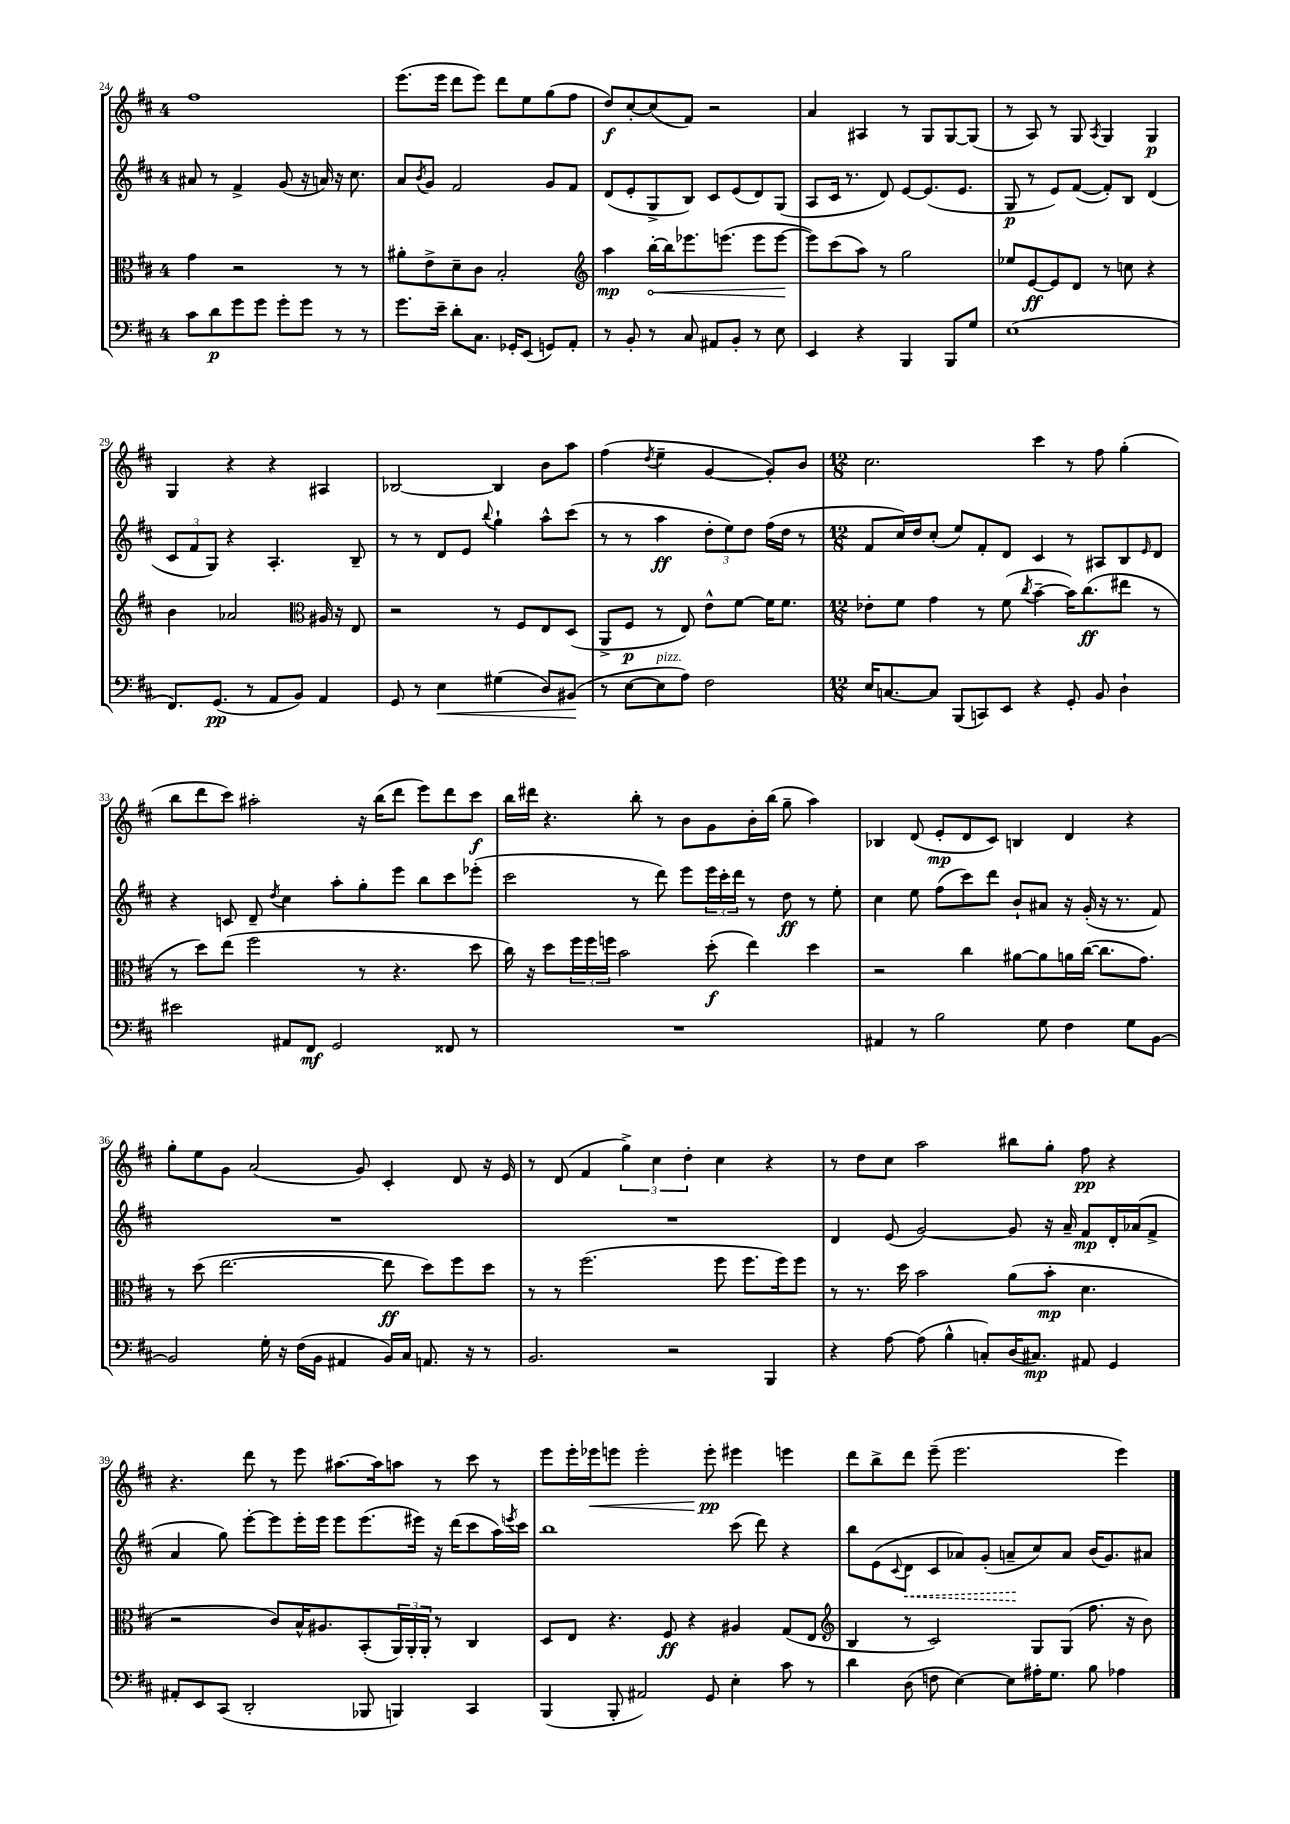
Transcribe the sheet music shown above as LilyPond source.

<<
\new StaffGroup <<
\new Staff = "s0" {
    \clef treble \key d \major \once \override Staff.TimeSignature.style = #'single-digit \time 4/4
    fis''1 |
    e'''8.( e'''16 d'''8 e'''8) d'''8 e''8 g''8( fis''8 |
    d''8\f) cis''8~-. cis''8( fis'8) r2 |
    a'4 ais4 r8 g8 g8~ g8( |
    r8 a8) r8 g8 \acciaccatura { a8 } g4 g4\p |
    g4 r4 r4 ais4 |
    bes2~ bes4 b'8 a''8 |
    fis''4( \acciaccatura { d''8 } e''4-- g'4~ g'8-.) b'8 |
    \numericTimeSignature \time 12/8 cis''2. cis'''4 r8 fis''8 g''4-.( |
    b''8 d'''8 cis'''8) ais''2-. r16 b''16( d'''8 e'''8) d'''8 cis'''8\f |
    b''16 dis'''16 r4. b''8-. r8 b'8 g'8 b'16-. b''16( g''8-- a''4) |
    bes4 d'8( e'8-.\mp d'8 cis'8) b4 d'4 r4 |
    g''8-. e''8 g'8 a'2( g'8) cis'4-. d'8 r16 e'16 |
    r8 d'8( fis'4 \tuplet 3/2 { g''4->) cis''4 d''4-. } cis''4 r4 |
    r8 d''8 cis''8 a''2 bis''8 g''8-. fis''8\pp r4 |
    r4. d'''8 r8 e'''8 ais''8.~ ais''16 a''8 r8 cis'''8 r8 |
    e'''8 e'''16-. ees'''16\< e'''8 e'''2-. e'''8-.\pp\! eis'''4 e'''4 |
    d'''8 b''8-> d'''8 e'''8--( e'''2. e'''4) \bar "|." |
}
\new Staff = "s1" {
    \clef treble \key d \major \once \override Staff.TimeSignature.style = #'single-digit \time 4/4
    ais'8 r8 fis'4-> g'8( r16 a'16) r16 cis''8. |
    a'8 \acciaccatura { b'8 } g'8 fis'2 g'8 fis'8 |
    d'8( e'8-. g8-> b8) cis'8 e'8( d'8) g8( |
    a8 cis'16 r8. d'8) e'8~ e'8.( e'8. |
    g8\p r8 e'8) fis'8~( fis'8-.) b8 d'4( |
    \tuplet 3/2 { cis'8 fis'8 g8) } r4 a4.-. b8-- |
    r8 r8 d'8 e'8 \appoggiatura { b''8 } g''4-! a''8-^ cis'''8( |
    r8 r8 a''4\ff \tuplet 3/2 { d''8-. e''8) d''8 } fis''16( d''16 r8 |
    \numericTimeSignature \time 12/8 fis'8 cis''16) d''16 cis''8-.( e''8) fis'8-. d'8 cis'4 r8 ais8 b8 \grace { e'16 } d'8 |
    r4 c'8 d'8-- \acciaccatura { d''8 } cis''4 a''8-. g''8-. e'''8 b''8 cis'''8 ees'''8-.( |
    cis'''2 r8 d'''8) e'''8 \tuplet 3/2 { e'''16 cis'''16-. d'''16 } r8 d''8\ff r8 e''8-. |
    cis''4 e''8 fis''8( cis'''8) d'''8 b'8-! ais'8 r16 g'16-.( r16 r8. fis'8) |
    R1. |
    R1. |
    d'4 e'8( g'2~) g'8 r16 a'16-- fis'8\mp d'16-. aes'16( fis'8-> |
    a'4 g''8) e'''8~-. e'''8 e'''16-. e'''16 e'''8 e'''8.( eis'''16) r16 d'''16( cis'''8 a''16) \acciaccatura { e'''8 } cis'''16 |
    b''1 cis'''8( d'''8) r4 |
    b''8 e'8( \appoggiatura { cis'8 } \once \override Hairpin.style = #'dashed-line d'8\< cis'8 aes'8) g'8-.( a'8--\! cis''8) a'8 b'16( g'8.) ais'8 \bar "|." |
}
\new Staff = "s2" {
    \clef alto \key d \major \once \override Staff.TimeSignature.style = #'single-digit \time 4/4
    g'4 r2 r8 r8 |
    ais'8-. e'8-> d'8-- cis'8 b2-. |
    \clef treble a''4\mp \once \override Hairpin.circled-tip = ##t b''16~-.\< b''16 ees'''8. e'''8.( e'''8 e'''8~\! |
    e'''8) cis'''8( a''8) r8 g''2 |
    ees''8 e'8~\ff e'8 d'8 r8 c''8 r4 |
    b'4 aes'2 \clef alto ais16 r16 e8 |
    r2 r8 fis8 e8 d8( |
    a,8-> fis8\p r8 e8) e'8-^ fis'8~ fis'16 fis'8. |
    \numericTimeSignature \time 12/8 ees'8-. fis'8 g'4 r8 fis'8( \acciaccatura { cis''8 } b'4~-- b'16) cis''8.\ff( eis''8 r8 |
    r8 d''8) e''8( fis''2 r8 r4. d''8 |
    cis''16) r16 d''8 \tuplet 3/2 { fis''16 fis''16 f''16 } b'2 d''8-.\f( e''4) d''4 |
    r2 cis''4 ais'8~ ais'8 a'16 cis''16~( cis''8. g'8.) |
    r8 d''8( e''2.~ e''8\ff d''8) fis''8 d''8 |
    r8 r8 fis''2.( fis''8 fis''8. fis''16) fis''8 |
    r8 r8. d''16 b'2 a'8( b'8-.\mp d'4. |
    r2 cis'8) b16-^ ais8. b,8-.( \tuplet 3/2 { a,16) a,16-. a,16-. } r8 cis4 |
    d8 e8 r4. fis8\ff r4 ais4 g8( e8 |
    \clef treble b4 r8 cis'2) g8 g8( fis''8. r16 b'8) \bar "|." |
}
\new Staff = "s3" {
    \clef bass \key d \major \once \override Staff.TimeSignature.style = #'single-digit \time 4/4
    cis'8 d'8\p g'8 g'8 g'8-. g'8 r8 r8 |
    g'8. e'16-- d'8-. cis8. ges,16-. e,8( g,8) a,8-. |
    r8 b,8-. r8 cis8 ais,8 b,8-. r8 e8 |
    e,4 r4 b,,4 b,,8 g8 |
    e1( |
    fis,8.) g,8.\pp( r8 a,8 b,8) a,4 |
    g,8 r8 e4\< gis4( d8) bis,8\!( |
    r8 e8~ e8^\markup { \italic "pizz." } a8) fis2 |
    \numericTimeSignature \time 12/8 e16 c8.~ c8 b,,8( c,8) e,8 r4 g,8-. b,8 d4-! |
    eis'2 ais,8 fis,8\mf g,2 fisis,8 r8 |
    R1. |
    ais,4 r8 b2 g8 fis4 g8 b,8~ |
    b,2 g16-. r16 fis16( b,16 ais,4 b,16) cis16 a,8. r16 r8 |
    b,2. r2 b,,4 |
    r4 a8~ a8( b4-^ c8-.) d16( cis8.\mp) ais,8 g,4 |
    ais,8-. e,8 cis,8( d,2-. bes,,8 b,,4) cis,4 |
    b,,4( b,,8-. ais,2) g,8 e4-. cis'8 r8 |
    d'4 d8( f8 e4~) e8 ais16-. g8. b8 aes4 \bar "|." |
}
>>
>>
\layout { \context { \Score currentBarNumber = #24 } }
